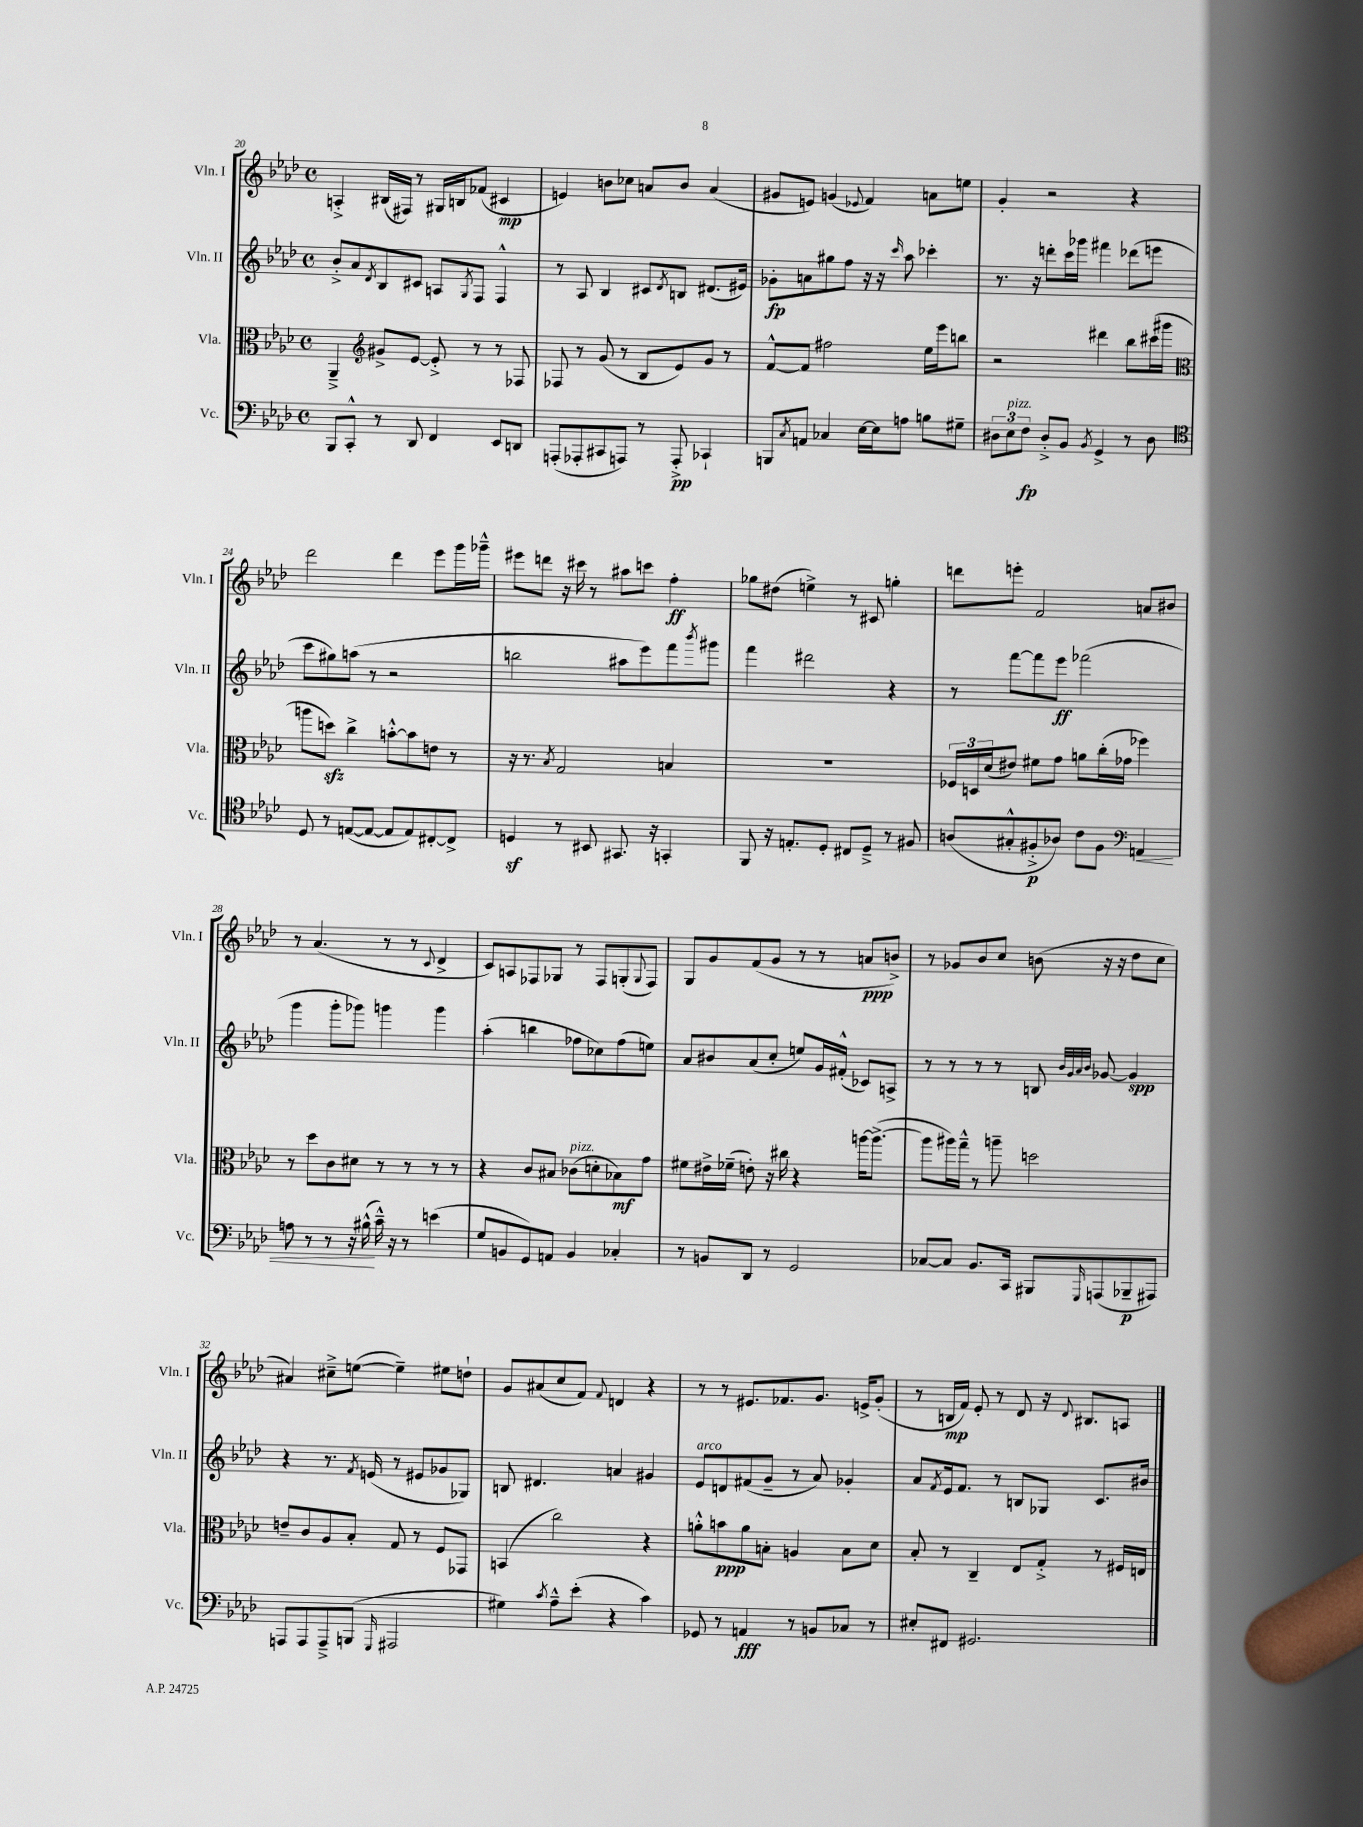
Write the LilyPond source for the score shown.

<<
\new StaffGroup <<
\new Staff = "s0" \with { instrumentName = "Vln. I" shortInstrumentName = "Vln. I" } {
    \clef treble \key aes \major \defaultTimeSignature \time 4/4
    a4-.-> bis16( fis16) r8 gis16 b16 fes'8( cis'4\mp |
    e'4) b'8 ces''8 a'8 b'8 a'4( |
    gis'8 e'8) g'4( \appoggiatura { ees'8 } f'4) a'8 e''8 |
    g'4-. r2 r4 |
    des'''2 des'''4 ees'''8 g'''16 ges'''16---^ |
    eis'''8 d'''8 r16 cis'''16 r8 ais''8 c'''8 f''4-.\ff |
    ges''8 dis''8( e''4->) r8 cis'8 g''4-. |
    d'''8 e'''8-. f'2 a'8 bis'8 |
    r8 aes'4.( r8 r8 \appoggiatura { c'8 } des'4-> |
    c'8) a8 fes8 ges8 r8 fes8 g8-.( \appoggiatura { g8 } fes8) |
    g8 g'8 f'8( g'8 r8 r8 a'8\ppp b'8->) |
    r8 ges'8 bes'8 c''8 b'8( r16 r16 des''8 c''8 |
    ais'4) cis''8---> e''8~( e''4--) eis''8 d''8-! |
    g'8 ais'8( c''8 f'8) \appoggiatura { f'8 } d'4 r4 |
    r8 r8 eis'8. fes'8. g'8. e'16-> g'8-.( |
    r8 b16\mp f'16) ees'8-. r8 des'8 r16 \appoggiatura { des'8 } bis8. a8 \bar "|." |
}
\new Staff = "s1" \with { instrumentName = "Vln. II" shortInstrumentName = "Vln. II" } {
    \clef treble \key aes \major \defaultTimeSignature \time 4/4
    bes'8-.-> aes'8 \acciaccatura { des'8 } bes8 cis'8 a8 \acciaccatura { g8 } f8 f4-^ |
    r8 aes8 bes4 cis'8 \acciaccatura { des'8 } b8 dis'8.( eis'16) |
    ges'8-.\fp a'8 gis''8 f''8 r16 r16 \grace { c'''16 } aes''8 ces'''4-. |
    r8. r16 d'''8-. c'''16 ges'''16 fis'''4 des'''8( e'''8 |
    c'''8 gis''8) a''8( r8 r2 |
    b''2 ais''8 ees'''8) f'''8 \acciaccatura { bes'''8 } gis'''8 |
    f'''4 dis'''2 r4 |
    r8 f'''8~ f'''8 ees'''8\ff fes'''2( |
    g'''4 g'''8-. ges'''8) g'''4 g'''4 |
    aes''4-.( b''4 fes''8 ces''8) fes''8( e''8) |
    aes'8 bis'8 aes'8( c''8-. e''8) g'16 fis'16-.-^( ces'8) a8-> |
    r8 r8 r8 r8 b8 \grace { bes'32 g'32 aes'32 bes'32 } ges'8~ ges'4\spp |
    r4 r8. \acciaccatura { f'8 } e'16( r8 eis'8 ges'8 ges8) |
    b8 dis'4. a'4 gis'4 |
    ees'8^\markup { \italic "arco" } d'8 fis'8( g'8-- r8 aes'8) ges'4-. |
    aes'8 \acciaccatura { f'8 } ees'16 f'8. r8 b8 ges8 c'8. bis'16 \bar "|." |
}
\new Staff = "s2" \with { instrumentName = "Vla." shortInstrumentName = "Vla." } {
    \clef alto \key aes \major \defaultTimeSignature \time 4/4
    aes,4---> \clef treble gis'8-> ees'8~ ees'8-.-> r8 r8 fes8 |
    fes8 r8 g'8( r8 bes8 ees'8) g'8 r8 |
    f'8~-^ f'8 fis''2 ees''16 ees'''16 b''8 |
    r2 dis'''4 bes''8 cis'''16( gis'''16 |
    \clef alto a''8 d''8\sfz) c''4-> b'8~-.-^ b'8 e'8 r8 |
    r16 r8. \acciaccatura { bes8 } g2 b4 |
    R1 |
    \tuplet 3/2 { fes16 d16 des'16( } eis'8) fis'8 g'8 a'8 c''16-.( ges'16 fes''4) |
    r8 des''8 c'8 dis'8 r8 r8 r8 r8 |
    r4 c'8 bis8 ces'8^\markup { \italic "pizz." }( d'8-. bes8\mf) g'8 |
    fis'8 eis'16-> fes'16--( e'8-.) r16 cis''16 r4 a''16~ a''8.~->( |
    a''8 ais''16) g''16---^ r8 a''8-- d''2 |
    e'8-- c'8 aes8 bes8-. g8 r8 f8 ges,8 |
    b,4( c''2) r4 |
    a'8-.-^ b'8\ppp a'8 b8-. a4 b8 des'8 |
    bes8-. r8 c4-- ees8 g8-.-> r8 fis16 e16 \bar "|." |
}
\new Staff = "s3" \with { instrumentName = "Vc." shortInstrumentName = "Vc." } {
    \clef bass \key aes \major \defaultTimeSignature \time 4/4
    bes,,8 c,8-.-^ r8 des,8 f,4 ees,8 d,8 |
    a,,8-.( aes,,8-. cis,8 a,,8) r8 a,,8-.->\pp ces,4-! |
    b,,8 \acciaccatura { c8 } a,8 ces4 ees16~ ees16 a8 b8 gis8-- |
    \tuplet 3/2 { dis8 ees8^\markup { \italic "pizz." } f8\fp } dis8-.-> bes,8 \acciaccatura { bes,8 } g,4-> r8 dis8 |
    \clef tenor des8 r8 e8~( e8~ e8 e8) cis8~-. cis8-> |
    d4\sf r8 bis,8 gis,8. r16 g,4-. |
    f,8 r16 e8.-. des8-. cis8 des8---> r8 fis8 |
    a8( gis8-.-^ fis8-.->\p aes8) c'8 fis8 \clef bass a,4\< |
    a8 r8 r8 r16 bis16-^\!( c'16---^) r16 r8 e'4( |
    g8 b,8 g,8) a,8 b,4 ces4-. |
    r8 b,8 des,8 r8 g,2 |
    ces8~ ces8 bes,8. c,16 bis,,8 \grace { g,,16 } a,,8( bes,,8--\p ais,,8) |
    a,,8 a,,8 a,,8---> b,,8( \grace { g,,16 } ais,,2 |
    gis4) \acciaccatura { c'8 } aes8---^ ees'8-.( r4 c'4) |
    ges,8 r8 a,4\fff r8 b,8 ces8 r8 |
    eis8-. fis,8 gis,2. \bar "|." |
}
>>
>>
\layout { \context { \Score currentBarNumber = #20 } }
